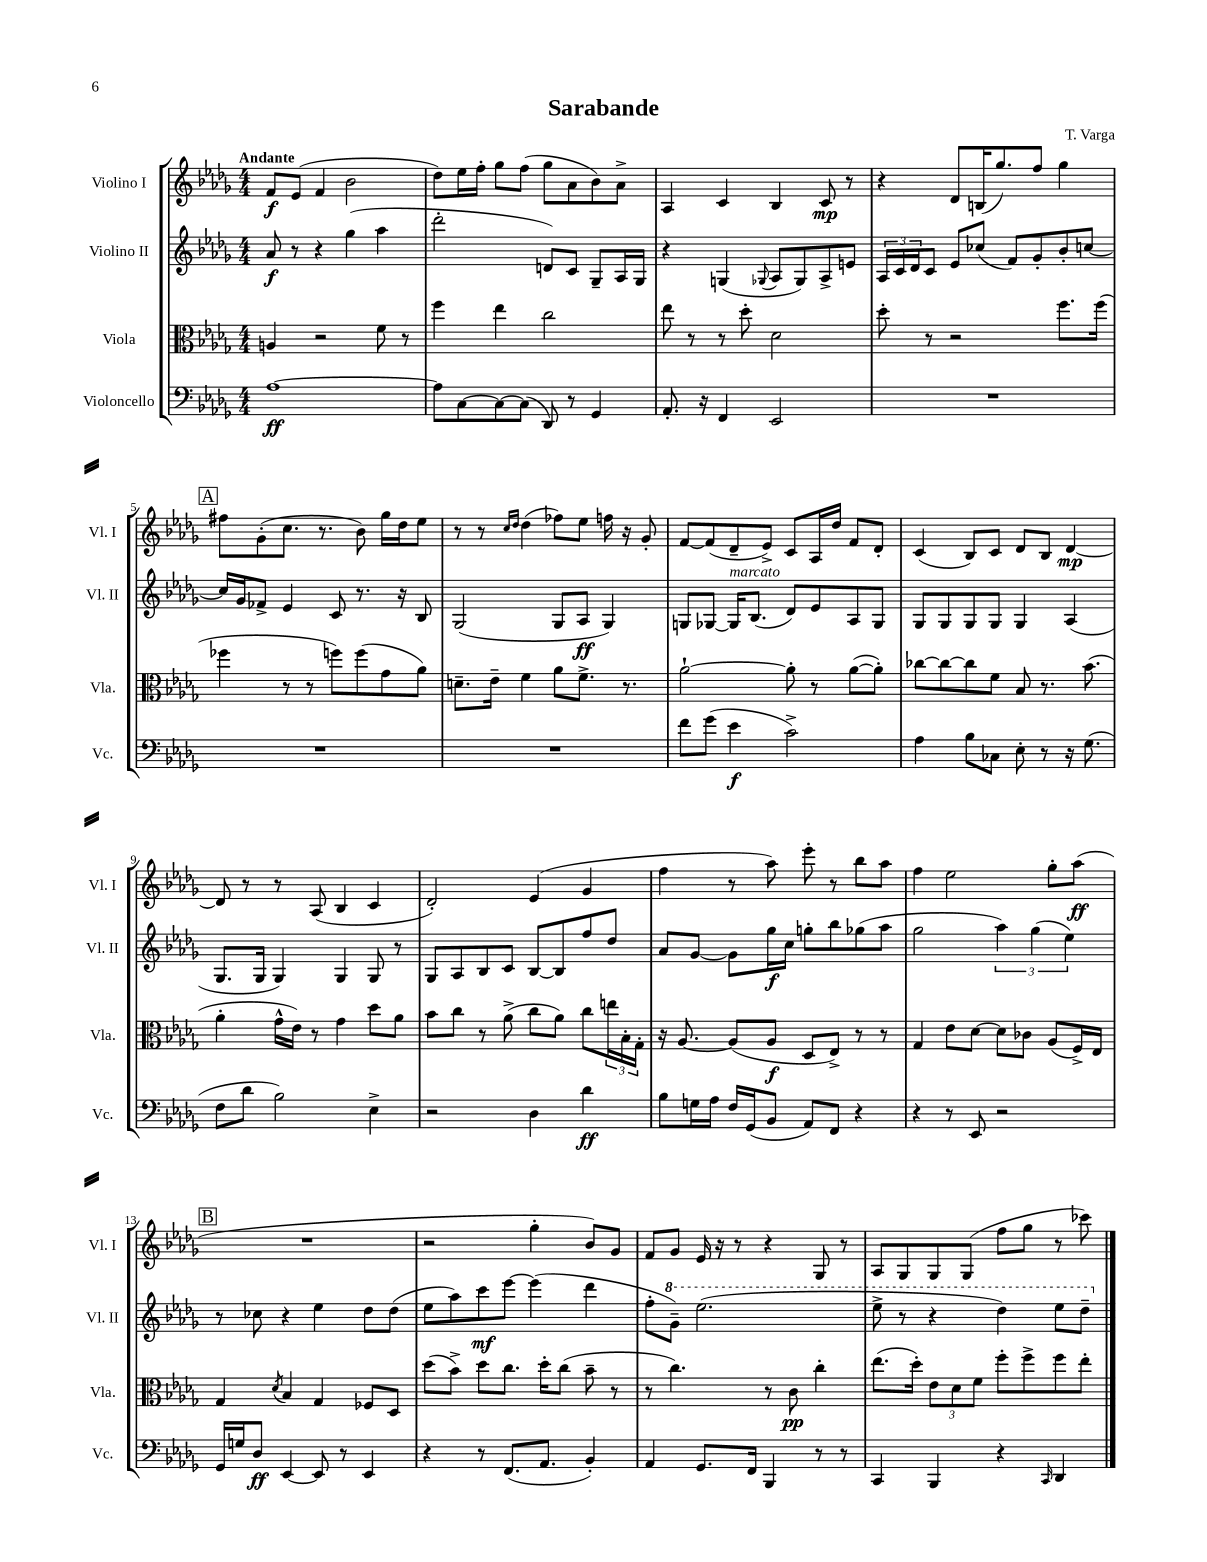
\header { title = "Sarabande" composer = "T. Varga" }
<<
\new StaffGroup <<
\new Staff = "s0" \with { instrumentName = "Violino I" shortInstrumentName = "Vl. I" } {
    \clef treble \key des \major \numericTimeSignature \time 4/4 \tempo "Andante"
    f'8\f ees'8( f'4 bes'2 |
    des''8) ees''16 f''16-. ges''8 f''8( ges''8 aes'8 bes'8) aes'8-> |
    aes4 c'4 bes4 c'8\mp r8 |
    r4 des'8 b16( ges''8.) f''8 ges''4 |
    \mark \markup { \box "A" } fis''8 ges'8-.( c''8. r8. bes'8) ges''16 des''16 ees''8 |
    r8 r8 \grace { c''16 des''16 } des''4( fes''8) ees''8 f''16 r16 ges'8-. |
    f'8~ f'8( des'8-- ees'8->) c'8 aes16 des''16 f'8 des'8-. |
    c'4( bes8) c'8 des'8 bes8 des'4~\mp |
    des'8 r8 r8 aes8( bes4 c'4 |
    des'2-.) ees'4( ges'4 |
    f''4 r8 aes''8) ees'''8-. r8 bes''8 aes''8 |
    f''4 ees''2 ges''8-. aes''8\ff( |
    \mark \markup { \box "B" } R1 |
    r2 ges''4-. bes'8) ges'8 |
    f'8 ges'8 ees'16 r16 r8 r4 ges8 r8 |
    aes8 ges8 ges8 ges8( f''8 ges''8 r8 ces'''8) \bar "|." |
}
\new Staff = "s1" \with { instrumentName = "Violino II" shortInstrumentName = "Vl. II" } {
    \clef treble \key des \major \numericTimeSignature \time 4/4
    aes'8\f r8 r4 ges''4( aes''4 |
    des'''2-. d'8) c'8 ges8-- aes16 ges16 |
    r4 g4( \appoggiatura { ges8 } aes8 ges8) aes8-> e'8 |
    \tuplet 3/2 { aes16 c'16 des'16 } c'8 ees'8 ces''8( f'8) ges'8-. bes'8-. c''8~ |
    \mark \markup { \box "A" } c''16 ges'16 fes'8-> ees'4 c'8 r8. r16 bes8 |
    ges2( ges8 aes8\ff ges4) |
    g8 ges8~ ges16^\markup { \italic "marcato" } bes8.( des'8) ees'8 aes8 ges8 |
    ges8 ges8 ges8 ges8 ges4 aes4( |
    ges8. ges16 ges4) ges4 ges8 r8 |
    ges8 aes8 bes8 c'8 bes8~ bes8 f''8 des''8 |
    aes'8 ges'8~ ges'8 ges''16\f c''16 g''8-. bes''8 ges''8( aes''8 |
    ges''2 \tuplet 3/2 { aes''4) ges''4( ees''4) } |
    \mark \markup { \box "B" } r8 ces''8 r4 ees''4 des''8 des''8( |
    ees''8 aes''8) c'''8\mf ees'''8~ ees'''4( des'''4 |
    f''8-. \ottava #1 ges''8--) ees'''2.( |
    ees'''8-> r8 r4 des'''4) ees'''8 des'''8-- \ottava #0 \bar "|." |
}
\new Staff = "s2" \with { instrumentName = "Viola" shortInstrumentName = "Vla." } {
    \clef alto \key des \major \numericTimeSignature \time 4/4
    a4 r2 f'8 r8 |
    f''4 ees''4 c''2 |
    ees''8 r8 r8 des''8-. des'2 |
    des''8-. r8 r2 f''8. f''16( |
    \mark \markup { \box "A" } fes''4 r8 r8 f''8) f''8( ges'8 aes'8) |
    d'8.-- ees'16-- f'4 aes'8 f'8.-> r8. |
    aes'2~-! aes'8-. r8 aes'8~( aes'8-.) |
    ces''8~ ces''8~ ces''8 f'8 bes8 r8. bes'8.( |
    aes'4-. ges'16-^ ees'16) r8 ges'4 des''8 aes'8 |
    bes'8 c''8 r8 aes'8->( c''8 aes'8) c''8 \tuplet 3/2 { e''16 bes16-. ges16-. } |
    r16 aes8.~ aes8( aes8\f des8 ees8->) r8 r8 |
    ges4 ees'8 des'8~ des'8 ces'8 aes8( f16->) ees16 |
    \mark \markup { \box "B" } ges4 \acciaccatura { des'8 } bes4 ges4 fes8 des8 |
    des''8( bes'8->) des''8 c''8. des''16-. c''8( bes'8-- r8 |
    r8 c''4.) r8 c'8\pp c''4-. |
    ees''8.( des''16-.) \tuplet 3/2 { ees'8 des'8 f'8 } f''8-. f''8-> f''8 ees''8-. \bar "|." |
}
\new Staff = "s3" \with { instrumentName = "Violoncello" shortInstrumentName = "Vc." } {
    \clef bass \key des \major \numericTimeSignature \time 4/4
    aes1~\ff |
    aes8 c8~ c8~ c8( des,8) r8 ges,4 |
    aes,8.-. r16 f,4 ees,2 |
    R1 |
    \mark \markup { \box "A" } R1 |
    R1 |
    f'8 ges'8( ees'4\f c'2->) |
    aes4 bes8 ces8 ees8-. r8 r16 ges8.( |
    f8 des'8 bes2) ees4-> |
    r2 des4 des'4\ff |
    bes8 g16 aes16 f16 ges,16( bes,8 aes,8) f,8 r4 |
    r4 r8 ees,8 r2 |
    \mark \markup { \box "B" } ges,16 g16 des8\ff ees,4~ ees,8 r8 ees,4 |
    r4 r8 f,8.( aes,8. bes,4-.) |
    aes,4 ges,8. f,16 bes,,4 r8 r8 |
    c,4 bes,,4 r4 \grace { c,16 } des,4 \bar "|." |
}
>>
>>
